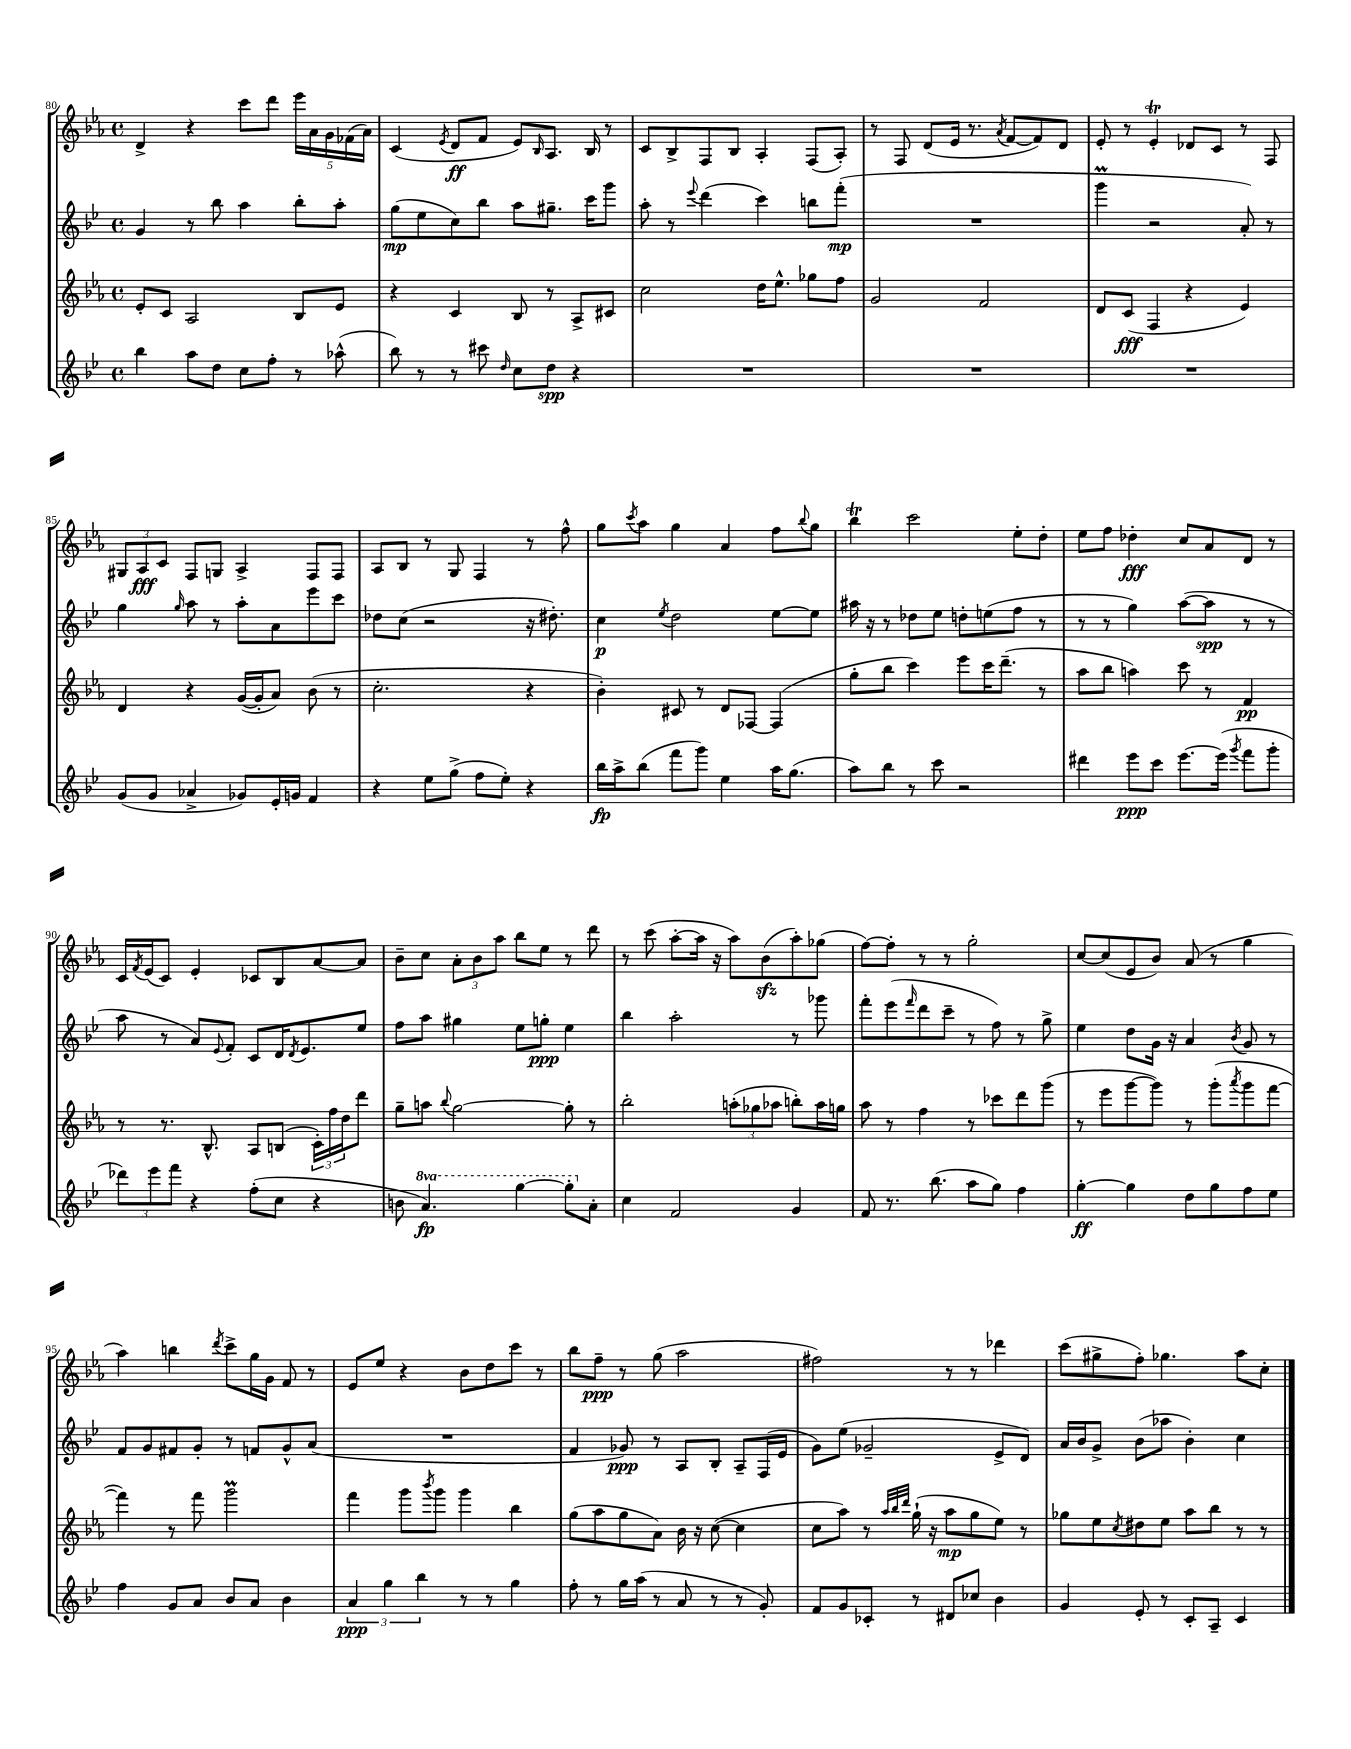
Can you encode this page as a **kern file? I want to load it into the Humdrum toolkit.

**kern	**dynam	**kern	**dynam	**kern	**dynam	**kern	**dynam
*part4	*part4	*part3	*part3	*part2	*part2	*part1	*part1
*staff4	*staff4	*staff3	*staff3	*staff2	*staff2	*staff1	*staff1
*clefG2	*	*clefG2	*	*clefG2	*	*clefG2	*
*k[b-e-]	*	*k[b-e-a-]	*	*k[b-e-]	*	*k[b-e-a-]	*
*M4/4	*	*M4/4	*	*M4/4	*	*M4/4	*
*met(c)	*	*met(c)	*	*met(c)	*	*met(c)	*
=80	=80	=80	=80	=80	=80	=80	=80
4bb-\	.	8e-'/L	.	4g/	.	4d^/	.
.	.	8c/J	.	.	.	.	.
8aa\L	.	2A-/	.	8r	.	4r	.
8dd\J	.	.	.	8bb-\	.	.	.
8cc\L	.	.	.	4aa\	.	8ccc\L	.
8ff'\J	.	.	.	.	.	8ddd\J	.
8r	.	8B-/L	.	8bb-'\L	.	20eee-\LL	.
.	.	.	.	.	.	20a-\	.
.	.	.	.	.	.	20g\	.
(8aa-X^^\	.	8e-/J	.	8aa'\J	.	.	.
.	.	.	.	.	.	(20f-X\	.
.	.	.	.	.	.	20a-\JJ)	.
=81	=81	=81	=81	=81	=81	=81	=81
8bb-\)	.	4r	.	(8gg\L	mp	(4c/	.
8r	.	.	.	8ee-\	.	.	.
.	.	.	.	.	.	8qe-/	.
8r	.	4c/	.	8cc\)	.	8d/L	ff
8ccc#X\	.	.	.	8bb-\J	.	8f/J	.
16qqdd/	.	.	.	.	.	.	.
8cc\L	.	8B-/	.	8aa\L	.	8e-/L)	.
.	.	.	.	.	.	16qqB-/	.
8dd\J	spp	8r	.	8.gg#X~\J	.	8.A-/J	.
4r	.	8A-^/L	.	.	.	.	.
.	.	.	.	16ccc\KL	.	16B-/	.
.	.	8c#X/J	.	8ggg\J	.	8r	.
=82	=82	=82	=82	=82	=82	=82	=82
1r	.	2cc\	.	8aa'\	.	8c/L	.
.	.	.	.	8r	.	8B-^/	.
.	.	.	.	8qqeee-/	.	.	.
.	.	.	.	(4ddd\	.	8F/	.
.	.	.	.	.	.	8B-/J	.
.	.	16dd\KL	.	4ccc\)	.	4A-'/	.
.	.	8.ee-^^\J	.	.	.	.	.
.	.	8gg-X\L	.	8bbn\L	.	(8F/L	.
.	.	8ff\J	.	(8fff'\J	mp	8A-'/J)	.
=83	=83	=83	=83	=83	=83	=83	=83
1r	.	2g/	.	1r	.	8r	.
.	.	.	.	.	.	8F/	.
.	.	.	.	.	.	(8d/L	.
.	.	.	.	.	.	16e-/Jk	.
.	.	.	.	.	.	8.r	.
.	.	2f/	.	.	.	.	.
.	.	.	.	.	.	8qa-/	.
.	.	.	.	.	.	[8f/L	.
.	.	.	.	.	.	8f/])	.
.	.	.	.	.	.	8d/J	.
=84	=84	=84	=84	=84	=84	=84	=84
1r	.	8d/L	.	4gggM\	.	8e-'/	.
.	.	(8c/J	fff	.	.	8r	.
.	.	4F/	.	2r	.	4e-T'/	.
.	.	4r	.	.	.	8d-X/L	.
.	.	.	.	.	.	8c/J	.
.	.	4e-/)	.	8a'/)	.	8r	.
.	.	.	.	8r	.	8F/	.
!!LO:LB:g=z
=85	=85	=85	=85	=85	=85	=85	=85
(8g/L	.	4d/	.	4gg\	.	12G#X/L	.
.	.	.	.	.	.	12A-/	fff
8g/J	.	.	.	.	.	.	.
.	.	.	.	.	.	12c/J	.
.	.	.	.	16qqgg/	.	.	.
4a-X^/	.	4r	.	8aa\	.	8F/L	.
.	.	.	.	8r	.	8Gn/J	.
8g-X/L)	.	([16g/LL	.	8aa'\L	.	4A-^/	.
.	.	16g'/J]	.	.	.	.	.
16e-'/L	.	8a-/J)	.	8a\	.	.	.
16gn/JJ	.	.	.	.	.	.	.
4f/	.	(8b-\	.	8eee-\	.	8F/L	.
.	.	8r	.	8ccc\J	.	8F/J	.
=86	=86	=86	=86	=86	=86	=86	=86
4r	.	2.cc'\	.	8dd-X\L	.	8A-/L	.
.	.	.	.	(8cc\J	.	8B-/J	.
8ee-\L	.	.	.	2r	.	8r	.
(8gg^\J	.	.	.	.	.	8G/	.
8ff\L	.	.	.	.	.	4F/	.
8ee-'\J)	.	.	.	.	.	.	.
4r	.	4r	.	16r	.	8r	.
.	.	.	.	8.dd#X'\)	.	.	.
.	.	.	.	.	.	8ff^^\	.
=87	=87	=87	=87	=87	=87	=87	=87
16bb-\LL	fp	4b-'\)	.	4cc\	p	8gg\L	.
16aa^\J	.	.	.	.	.	.	.
.	.	.	.	.	.	8qccc/	.
(8bb-\J	.	.	.	.	.	8aa-\J	.
.	.	.	.	8qee-/	.	.	.
8fff\L	.	8c#X/	.	2dd\	.	4gg\	.
8ggg\J)	.	8r	.	.	.	.	.
4ee-\	.	8d/L	.	.	.	4a-/	.
.	.	[8F-X/J	.	.	.	.	.
16aa\KL	.	(4F-/]	.	[8ee-\L	.	8ff\L	.
(8.gg\J	.	.	.	.	.	.	.
.	.	.	.	.	.	8qqbb-/	.
.	.	.	.	8ee-\J]	.	8gg\J	.
=88	=88	=88	=88	=88	=88	=88	=88
8aa\L)	.	8gg'\L	.	16aa#X\	.	4bb-T\	.
.	.	.	.	16r	.	.	.
8bb-\J	.	8bb-\J	.	8r	.	.	.
8r	.	4ccc\)	.	8dd-X\L	.	2ccc\	.
8ccc\	.	.	.	8ee-\J	.	.	.
2r	.	8eee-\L	.	8ddn'\L	.	.	.
.	.	16ccc\K	.	(8een\	.	.	.
.	.	(8.ddd~\J	.	.	.	.	.
.	.	.	.	8ff\J	.	8ee-'\L	.
.	.	8r	.	8r	.	8dd'\J	.
=89	=89	=89	=89	=89	=89	=89	=89
4ddd#X\	.	8aa-\L	.	8r	.	8ee-\L	.
.	.	8bb-\J	.	8r	.	8ff\J	.
8eee-\L	ppp	4aan\)	.	4gg\)	.	4dd-X'\	fff
8ccc\J	.	.	.	.	.	.	.
[8.eee-\L	.	8ccc\	.	([8aa\L	.	8cc/L	.
.	.	8r	.	8aa\J]	spp	8a-/	.
(16eee-\Jk]	.	.	.	.	.	.	.
8qggg/	.	.	.	.	.	.	.
8fff\L	.	4f/	pp	8r	.	8d/J	.
8ggg'\J	.	.	.	8r	.	8r	.
!!LO:LB:g=z
=90	=90	=90	=90	=90	=90	=90	=90
12ddd-X\L)	.	8r	.	8aa\	.	16c/LL	.
.	.	.	.	.	.	8qf/	.
.	.	.	.	.	.	(16e-/J	.
12eee-\	.	.	.	.	.	.	.
.	.	8.r	.	8r	.	8c/J)	.
12fff\J	.	.	.	.	.	.	.
4r	.	.	.	8a/L)	.	4e-'/	.
.	.	8.B-^^/	.	.	.	.	.
.	.	.	.	8qqe-/	.	.	.
.	.	.	.	8f'/J	.	.	.
(8ff'\L	.	8A-/L	.	8c/L	.	8c-X/L	.
8cc\J	.	(8Bn/J	.	16d/K	.	8B-/	.
.	.	.	.	8qd/	.	.	.
.	.	.	.	8.e-/	.	.	.
4r	.	24c'\LL)	.	.	.	[8a-/	.
.	.	24ff\	.	.	.	.	.
.	.	24dd\J	.	.	.	.	.
.	.	8ddd\J	.	8ee-/J	.	8a-/J]	.
=91	=91	=91	=91	=91	=91	=91	=91
8bn\	.	8gg~\L	.	8ff\L	.	8b-~\L	.
*8va	*	*	*	*	*	*	*
4.aa/)	fp	8aan\J	.	8aa\J	.	8cc\J	.
.	.	8qqbb-/	.	.	.	.	.
.	.	[2gg\	.	4gg#X\	.	12a-'\L	.
.	.	.	.	.	.	12b-\	.
.	.	.	.	.	.	12aa-\J	.
[4ggg\	.	.	.	8ee-\L	.	8bb-\L	.
.	.	.	.	8ggn'\J	ppp	8ee-\J	.
8ggg'\L]	.	8gg'\]	.	4ee-\	.	8r	.
*X8va	*	*	*	*	*	*	*
8a'\J	.	8r	.	.	.	8ddd\	.
=92	=92	=92	=92	=92	=92	=92	=92
4cc\	.	2bb-'\	.	4bb-\	.	8r	.
.	.	.	.	.	.	(8ccc\	.
2f/	.	.	.	2aa'\	.	[8aa-'\L	.
.	.	.	.	.	.	16aa-\Jk]	.
.	.	.	.	.	.	16r	.
.	.	(12aan'\L	.	.	.	8aa-\L)	.
.	.	12gg-X\	.	.	.	.	.
.	.	.	.	.	.	(8b-zz\	.
.	.	12aa-X\J	.	.	.	.	.
4g/	.	8bbn'\L)	.	8r	.	8aa-'\)	.
.	.	16aa-\L	.	8ggg-X\	.	(8gg-X\J	.
.	.	16ggn\JJ	.	.	.	.	.
=93	=93	=93	=93	=93	=93	=93	=93
8f/	.	8aa-\	.	8fff'\L	.	[8ff\L)	.
8.r	.	8r	.	(8eee-\	.	8ff'\J]	.
.	.	.	.	16qqfff/	.	.	.
.	.	4ff\	.	8ddd\	.	8r	.
(8.bb-\	.	.	.	.	.	.	.
.	.	.	.	8ccc~\J	.	8r	.
8aa\L	.	8r	.	8r	.	2gg'\	.
8gg\J)	.	8ccc-X\L	.	8ff\)	.	.	.
4ff\	.	8ddd\	.	8r	.	.	.
.	.	(8ggg\J	.	8gg^\	.	.	.
=94	=94	=94	=94	=94	=94	=94	=94
[4gg'\	ff	8r	.	4ee-\	.	[8cc/L	.
.	.	8eee-\L	.	.	.	(8cc/]	.
4gg\]	.	[8ggg\	.	8dd\L	.	8e-/	.
.	.	8ggg\J])	.	16g\Jk	.	8b-/J)	.
.	.	.	.	16r	.	.	.
8dd\L	.	8r	.	4a/	.	(8a-/	.
8gg\	.	(8ggg'\L	.	.	.	8r	.
.	.	8qaaa-/	.	8qb-/	.	.	.
8ff\	.	8ggg\	.	8g/	.	4gg\	.
8ee-\J	.	[8fff\J	.	8r	.	.	.
!!LO:LB:g=z
=95	=95	=95	=95	=95	=95	=95	=95
4ff\	.	4fff\])	.	8f/L	.	4aa-\)	.
.	.	.	.	8g/	.	.	.
8g/L	.	8r	.	8f#X/	.	4bbn\	.
8a/J	.	8fff\	.	8g'/J	.	.	.
.	.	.	.	.	.	8qddd/	.
8b-/L	.	2gggm\	.	8r	.	8ccc^\L	.
8a/J	.	.	.	8fn/L	.	16gg\L	.
.	.	.	.	.	.	16g\JJ	.
4b-\	.	.	.	8g^^/	.	8f/	.
.	.	.	.	(8a/J	.	8r	.
=96	=96	=96	=96	=96	=96	=96	=96
6a/	ppp	4fff\	.	1r	.	8e-/L	.
.	.	.	.	.	.	8ee-/J	.
6gg\	.	.	.	.	.	.	.
.	.	8ggg\L	.	.	.	4r	.
6bb-\	.	.	.	.	.	.	.
.	.	8qbbb-/	.	.	.	.	.
.	.	8ggg\J	.	.	.	.	.
8r	.	4ggg\	.	.	.	8b-\L	.
8r	.	.	.	.	.	8dd\	.
4gg\	.	4bb-\	.	.	.	8ccc\J	.
.	.	.	.	.	.	8r	.
=97	=97	=97	=97	=97	=97	=97	=97
8ff'\	.	(8gg\L	.	4f/	.	8bb-\L	.
8r	.	8aa-\	.	.	.	8ff~\J	ppp
16gg\LL	.	8gg\	.	8g-X/)	ppp	8r	.
(16aa\JJ	.	.	.	.	.	.	.
8r	.	8a-\J)	.	8r	.	(8gg\	.
8a/	.	16b-\	.	8A/L	.	2aa-\	.
.	.	16r	.	.	.	.	.
8r	.	([8cc\	.	8B-'/J	.	.	.
8r	.	4cc\]	.	8A~/L	.	.	.
8g'/)	.	.	.	(16F/L	.	.	.
.	.	.	.	16e-/JJ	.	.	.
=98	=98	=98	=98	=98	=98	=98	=98
8f/L	.	8cc\L	.	8g\L)	.	2ff#X\)	.
8g/	.	8aa-\J)	.	(8ee-\J	.	.	.
8c-X'/J	.	8r	.	2g-X~/	.	.	.
.	.	32qqaa-/LLL	.	.	.	.	.
.	.	32qqbb-/	.	.	.	.	.
.	.	32qqddd/JJJ	.	.	.	.	.
8r	.	(16gg`\	.	.	.	.	.
.	.	16r	.	.	.	.	.
8d#X/L	.	8aa-\L	mp	.	.	8r	.
8cc-X/J	.	8gg\	.	.	.	8r	.
4b-\	.	8ee-\J)	.	8e-^/L	.	4ddd-X\	.
.	.	8r	.	8d/J)	.	.	.
=99	=99	=99	=99	=99	=99	=99	=99
4g/	.	8gg-X\L	.	16a/LL	.	(8ccc\L	.
.	.	.	.	16b-/J	.	.	.
.	.	8ee-\	.	8g^/J	.	8gg#X^\	.
.	.	8qcc/	.	.	.	.	.
8e-'/	.	8dd#X\	.	(8b-\L	.	8ff'\J)	.
8r	.	8ee-\J	.	8aa-X\J	.	4.gg-X\	.
8c'/L	.	8aa-\L	.	4b-'\)	.	.	.
8A~/J	.	8bb-\J	.	.	.	.	.
4c/	.	8r	.	4cc\	.	8aa-\L	.
.	.	8r	.	.	.	8cc'\J	.
==	==	==	==	==	==	==	==
*-	*-	*-	*-	*-	*-	*-	*-
